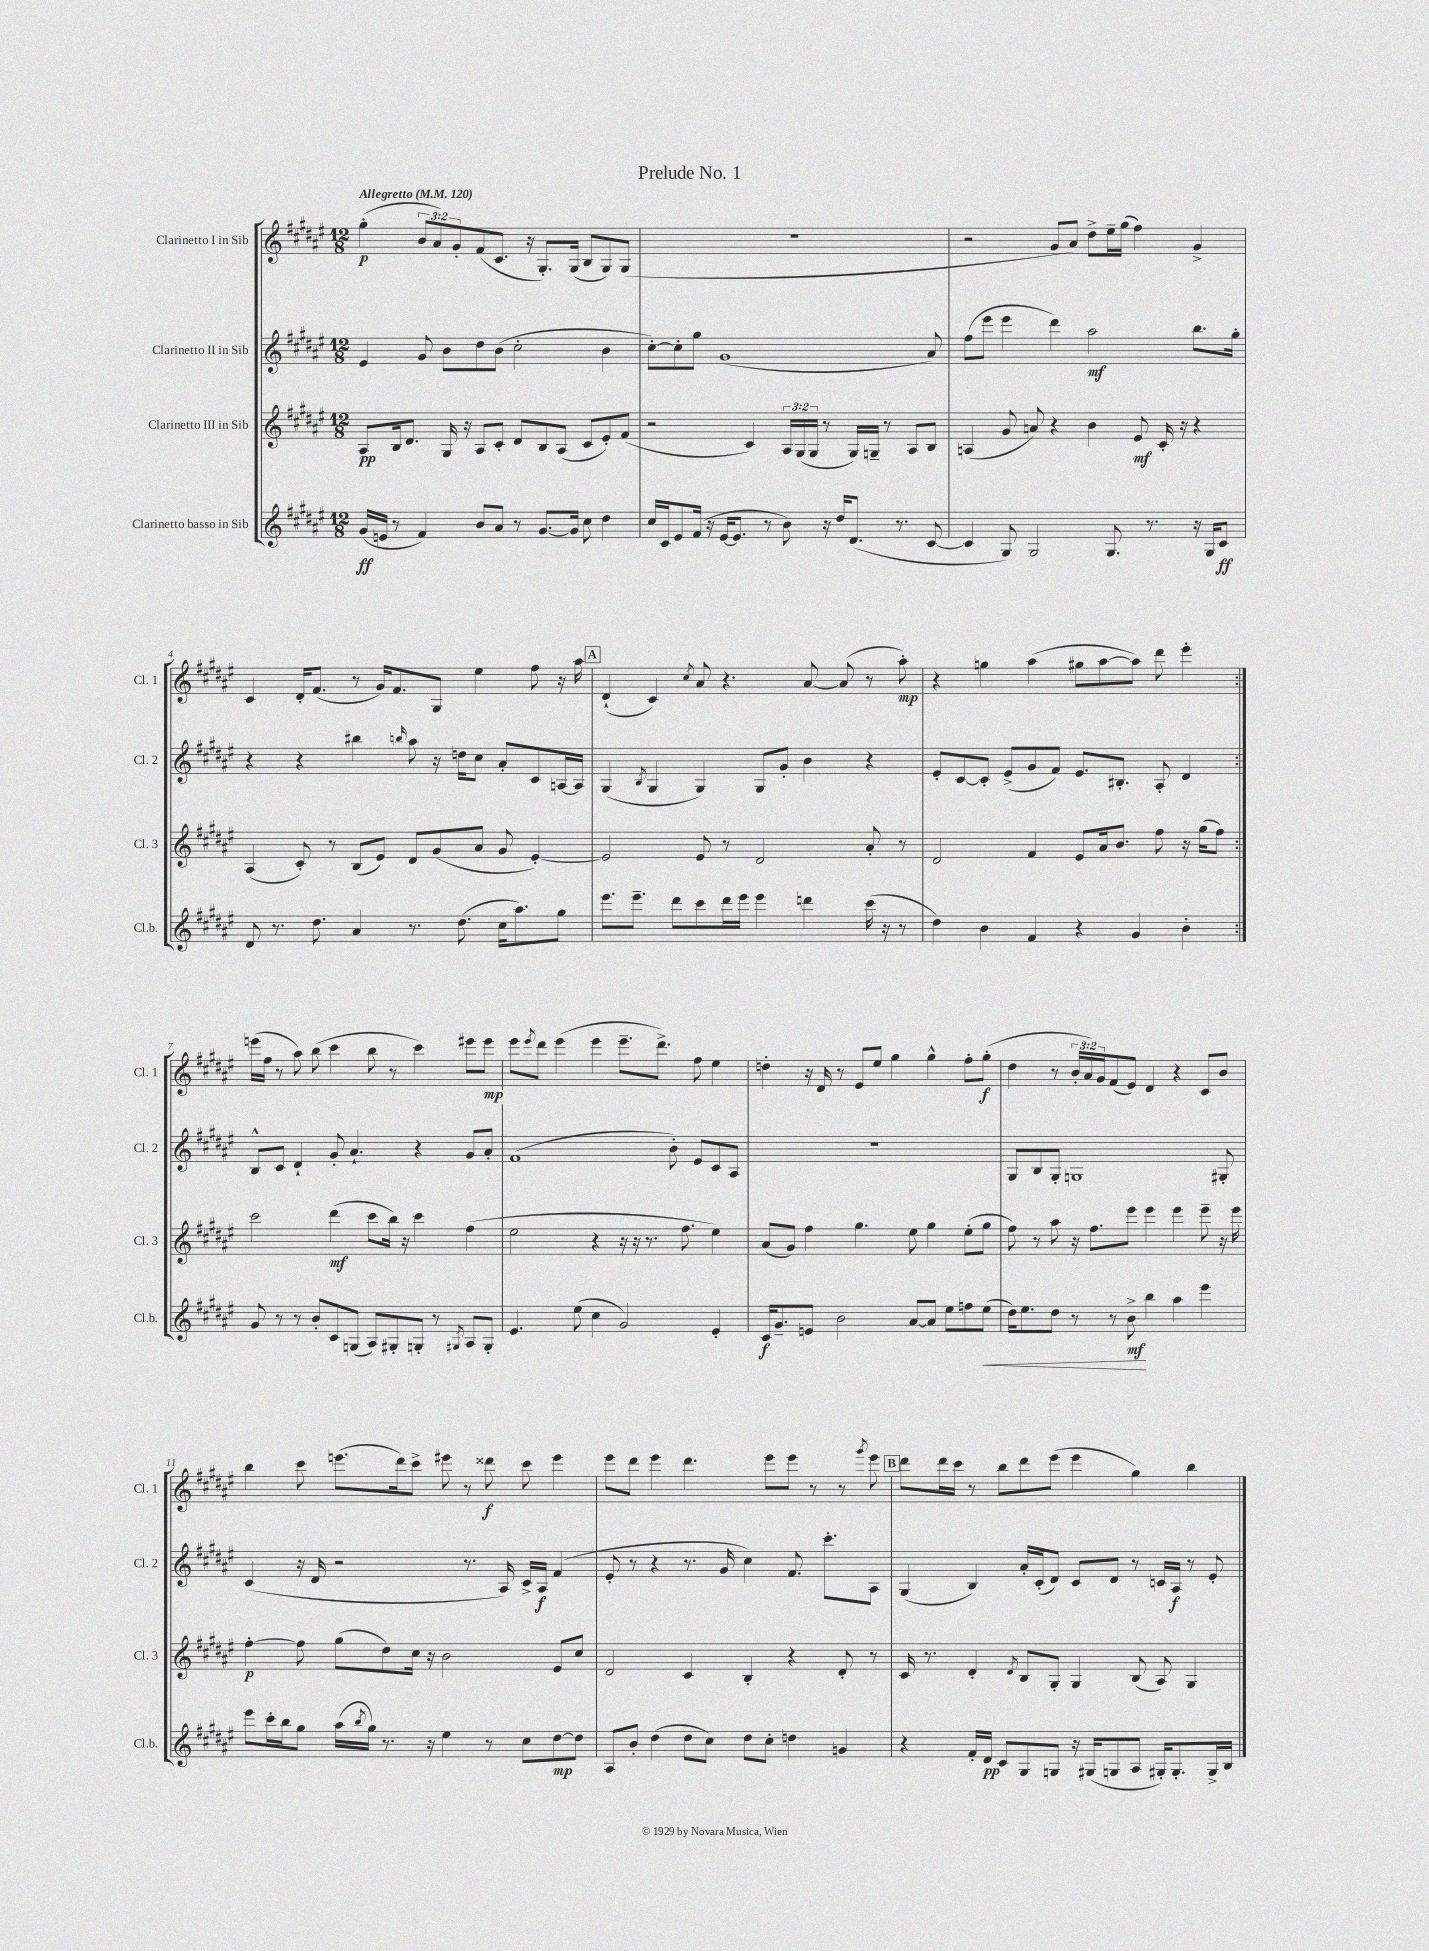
\header { title = "Prelude No. 1" }
<<
\new StaffGroup <<
\new Staff = "s0" \with { instrumentName = "Clarinetto I in Sib" shortInstrumentName = "Cl. 1" } {
    \clef treble \key fis \major \numericTimeSignature \time 12/8 \override Staff.TupletNumber.text = #tuplet-number::calc-fraction-text \tempo "Allegretto" 4 = 120
    \repeat volta 2 { gis''4-.\p( \tuplet 3/2 { b'8 ais'8) gis'8-. } fis'8( cis'8. r16 gis8.-.) gis16( b8 gis8) gis8( |
    R1. |
    r2 gis'8 ais'8) dis''8-> eis''16-- gis''16( fis''4) gis'4-> |
    cis'4 dis'16-. fis'8.( r8 gis'16) fis'8. gis8 eis''4 fis''8 r16 ais''16 |
    \mark \markup { \box "A" } dis'4-!( cis'4) \acciaccatura { cis''8 } ais'8 r4. ais'8~ ais'8( r8 ais''8-.\mp) |
    r4 g''4 ais''4( gis''8 ais''8~ ais''8) dis'''8 eis'''4-. | }
    e'''16( fis''16 r8 ais''8) b''8( cis'''4 b''8 r8 cis'''4) eis'''8 eis'''8\mp |
    eis'''8 \acciaccatura { eis'''8 } dis'''8 eis'''4( eis'''4 eis'''8.-- dis'''8.->) fis''8 eis''4 |
    d''4-. r16 dis'16 r8 eis'8 eis''8 gis''4 gis''4-^ fis''8-. gis''8-.\f( |
    dis''4 r8 \tuplet 3/2 { b'16-. ais'16) gis'16 } fis'8( eis'8) dis'4 r4 cis'8 b'8 |
    b''4 cis'''8 e'''8.( dis'''16) cis'''8-> eis'''8 r8 disis'''8\f cis'''8 eis'''4 |
    eis'''8 dis'''8 eis'''4 dis'''4. eis'''8 eis'''8 r8 r8 \acciaccatura { gis'''8 } eis'''8 |
    \mark \markup { \box "B" } dis'''8 dis'''16 cis'''16 r8 b''8 dis'''8 eis'''8( eis'''4 gis''4) b''4 \bar "|." |
}
\new Staff = "s1" \with { instrumentName = "Clarinetto II in Sib" shortInstrumentName = "Cl. 2" } {
    \clef treble \key fis \major \numericTimeSignature \time 12/8
    \repeat volta 2 { eis'4 gis'8 b'8 dis''8 b'8( cis''2-. b'4 |
    cis''8~-.) cis''8-. gis''8 gis'1( ais'8) |
    fis''8( eis'''8 eis'''4 dis'''4) ais''2\mf b''8. gis''16-. |
    r4 r4 bis''4 \grace { b''16 } ais''8 r16 d''16 cis''8 ais'8-. cis'8 a16~ a16 |
    \mark \markup { \box "A" } gis4( \acciaccatura { b8 } gis4 gis4) gis8 gis'8-. b'4 r4 |
    eis'8-. cis'8~ cis'8-. eis'8->( gis'8 fis'8) eis'8. bis8.-. ais8-. dis'4 | }
    b8-^ cis'8 dis'4-! gis'8-. ais'4.-! r4 gis'8 ais'8-. |
    fis'1( b'8-.) eis'8 cis'8 ais8 |
    R1. |
    gis8 b8 gis8-. g1 gis8-. |
    cis'4( r16 dis'16 r2 r8. ais16) cis'16-> ais16\f fis'4( |
    eis'8-. r8 r4 r8. gis'16 cis''4) fis'8. cis'''8.-. ais8 |
    \mark \markup { \box "B" } gis4( b4) ais'16-. cis'16-.( dis'8) cis'8 dis'8 r8 c'16 ais16\f r8 eis'8-. \bar "|." |
}
\new Staff = "s2" \with { instrumentName = "Clarinetto III in Sib" shortInstrumentName = "Cl. 3" } {
    \clef treble \key fis \major \numericTimeSignature \time 12/8 \override Staff.TupletNumber.text = #tuplet-number::calc-fraction-text
    \repeat volta 2 { ais8\pp b16 dis'8. gis16 r16 ais8 cis'8-. dis'8 b8 ais8( cis'8 eis'8-.) fis'8( |
    r2 cis'4) \tuplet 3/2 { ais16 gis16( gis16 } r8 gis16) g16-- r8 ais8 b8 |
    a4( gis'8 a'8) r4 b'4 eis'8\mf cis'16-. r16 r4 |
    ais4( cis'8-.) r8 b8( eis'8) dis'8 gis'8( ais'8 gis'8 eis'4~-.) |
    \mark \markup { \box "A" } eis'2 eis'8 r8 dis'2 ais'8-. r8 |
    dis'2 fis'4 eis'8 ais'16 b'8. fis''8 r16 gis''16( fis''8) | }
    cis'''2 dis'''4\mf( cis'''8 b''16) r16 cis'''4 fis''4( |
    eis''2 r4 r16 r16 r8. fis''8. eis''4) |
    ais'8( gis'8) fis''4 gis''4. eis''8 gis''4 eis''8-.( gis''8 |
    fis''8) r8 ais''8 r16 fis''8. eis'''8 eis'''4 eis'''4 eis'''8-- r16 eis'''16 |
    fis''4~-.\p fis''8 gis''8( dis''8) cis''16 r16 b'2 eis'8 cis''8 |
    dis'2 cis'4 b4-. r4 dis'8-. r8 |
    \mark \markup { \box "B" } cis'16 r8. dis'4-. \acciaccatura { dis'8 } b8 gis8-. gis4 b8( ais8) gis4 \bar "|." |
}
\new Staff = "s3" \with { instrumentName = "Clarinetto basso in Sib" shortInstrumentName = "Cl.b." } {
    \clef treble \key fis \major \numericTimeSignature \time 12/8
    \repeat volta 2 { gis'16\ff( e'16 r8 fis'4) b'8 ais'8 r8 gis'8.~ gis'16 cis''8 dis''4 |
    cis''16 cis'16 eis'8 fis'16( r16 eis'16~ eis'8. r8 b'8) r16 dis''16 dis'8.( r8. cis'8~ |
    cis'4 gis8) gis2 gis8. r8. r16 gis16 cis'8\ff |
    dis'8 r8. dis''8. ais'4 r8. dis''8.( cis''16 ais''8.) gis''8 |
    \mark \markup { \box "A" } eis'''8. eis'''8.-- dis'''8 cis'''8 dis'''16 eis'''16 eis'''4 d'''4 cis'''16( r16 r8 |
    dis''4) b'4 fis'4 r4 gis'4 b'4-. | }
    gis'8 r8 r8 b'8-. cis'8 g8( ais8) gis8-. g8-. r8 \acciaccatura { gis8 } ais8 gis8-. |
    eis'4. eis''8( cis''4 gis'2) eis'4-. |
    cis'16\f gis'8.-- e'8 b'2 ais'8~ ais'8 eis''8 f''8 eis''8\<( |
    dis''16) eis''8. dis''8 r8 r8 b'8->\mf\! b''4 ais''4 eis'''4 |
    eis'''8 cis'''16-. b''16 gis''8 ais''16( \acciaccatura { b''8 } gis''16) r8. r16 eis''4 r8 cis''8 dis''8~\mp dis''8 |
    ais8 b'8-. dis''4( dis''8 cis''8) dis''8 cis''8-. d''4 g'4 |
    \mark \markup { \box "B" } r4 fis'16-. dis'16\pp cis'8 gis8 g8 r16 gis16( g8 ais8 gis16-.) gis8.-. gis16-> b16 \bar "|." |
}
>>
>>
